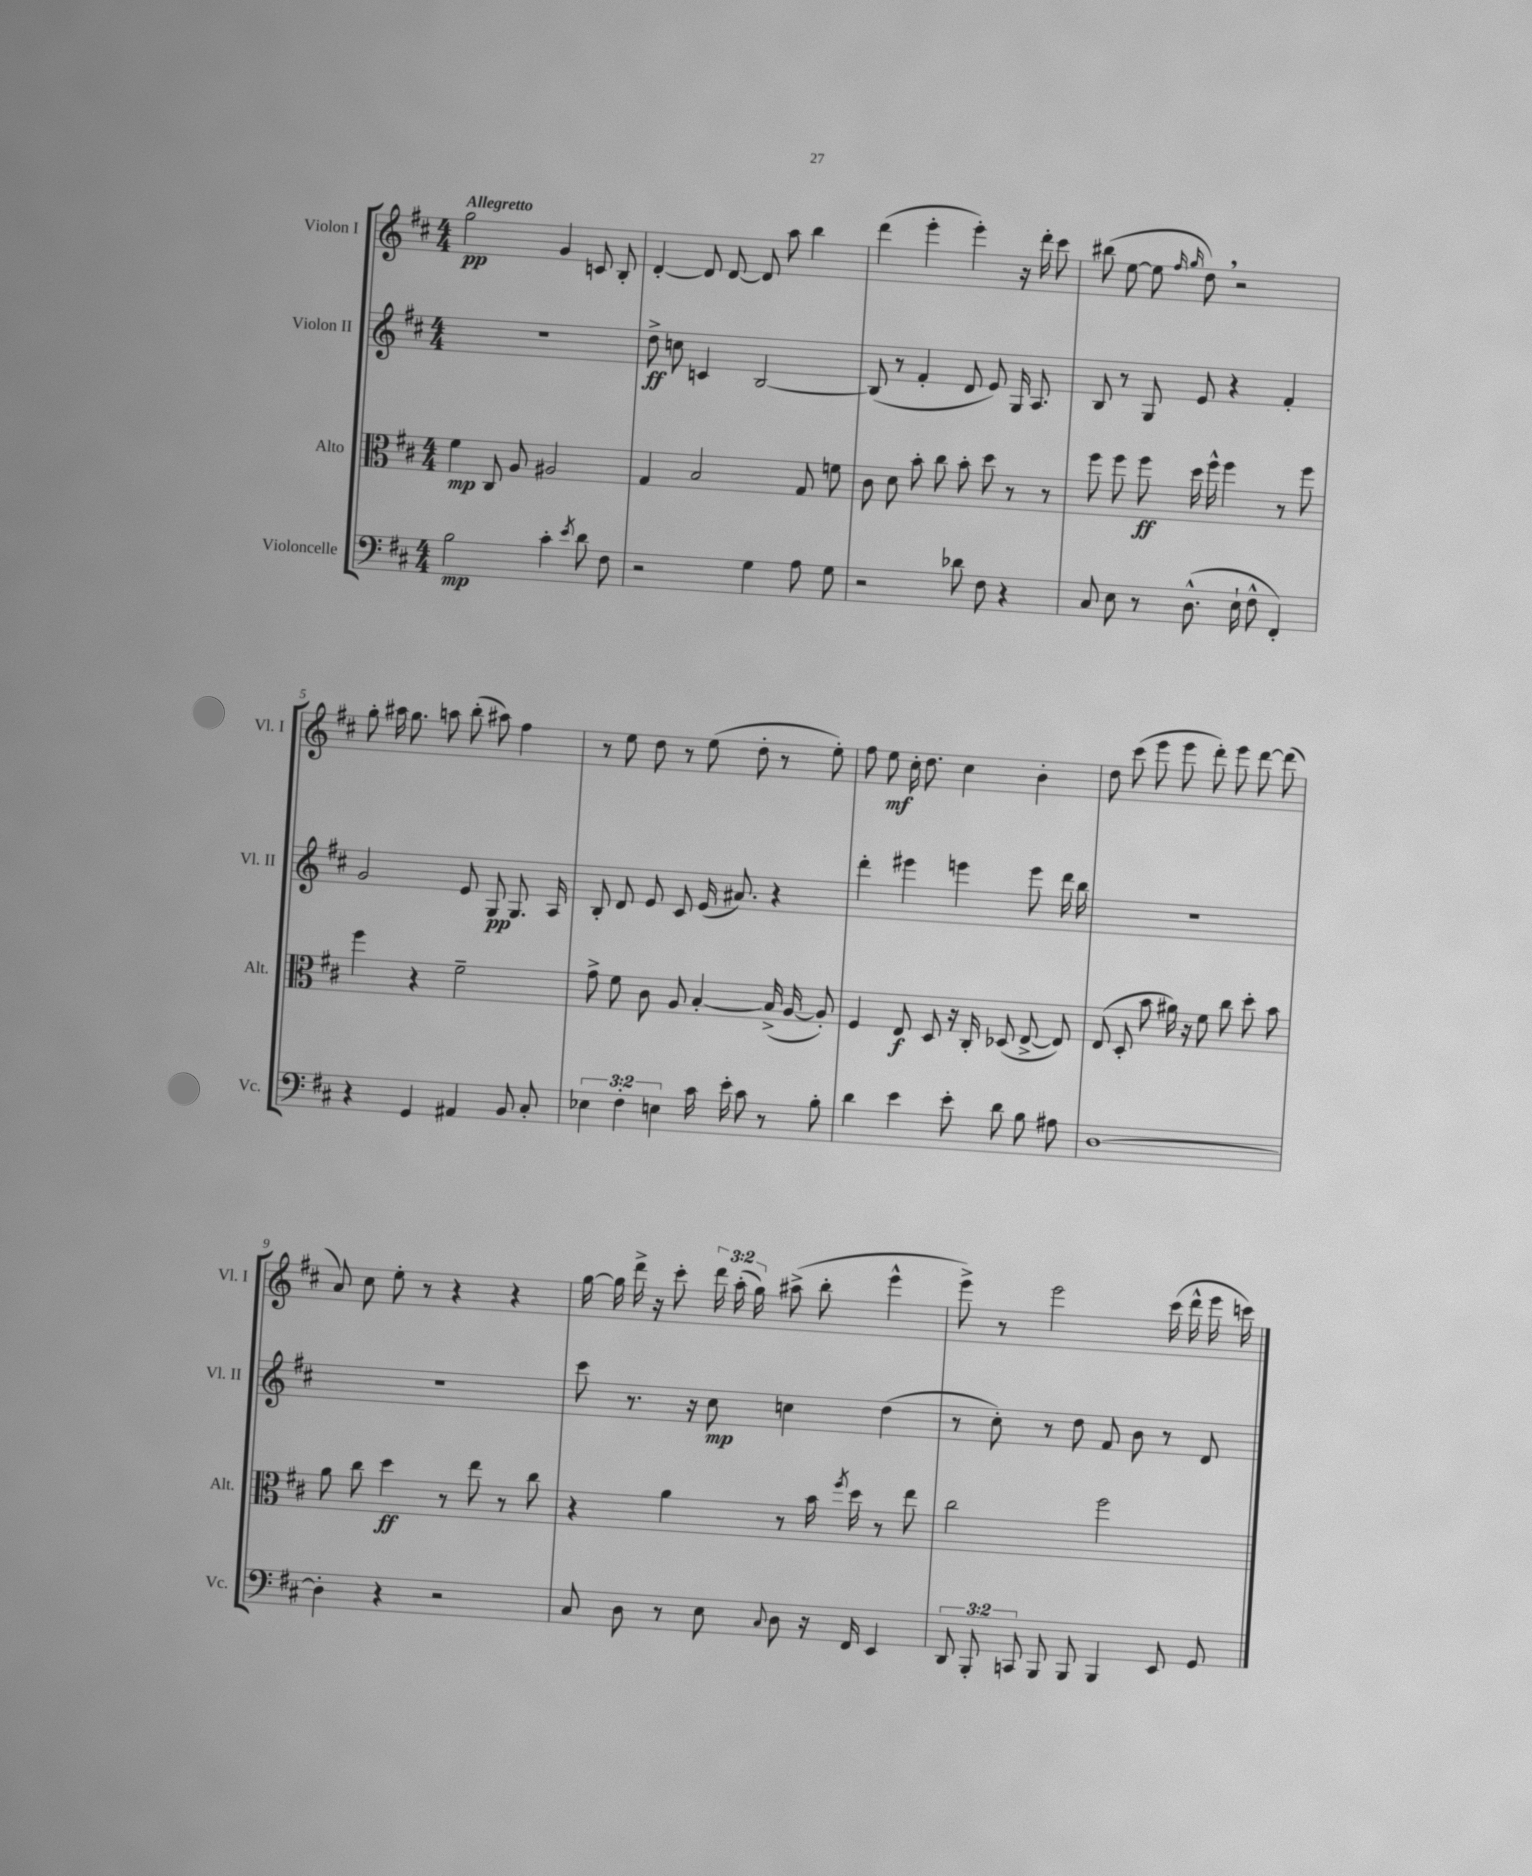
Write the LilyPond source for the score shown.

<<
\new StaffGroup <<
\new Staff = "s0" \with { instrumentName = "Violon I" shortInstrumentName = "Vl. I" } {
    \clef treble \key d \major \numericTimeSignature \time 4/4 \override Staff.TupletNumber.text = #tuplet-number::calc-fraction-text \tempo "Allegretto"
    \autoBeamOff g''2\pp g'4 c'8 b8-. |
    d'4~-. d'8 d'8~ d'8 a''8 b''4 |
    d'''4( e'''4-. e'''4-.) r16 d'''16-. cis'''8 |
    bis''8( e''8~ e''8 \grace { fis''16 g''16 } d''8) \breathe r2 |
    g''8-. ais''16 g''8. a''8 b''8-.( ais''8) fis''4 |
    r8 e''8 d''8 r8 e''8( d''8-. r8 e''8-.) |
    fis''8 e''8\mf cis''16-. d''8. cis''4 b'4-. |
    d''8 cis'''8( e'''8 e'''8 d'''8-.) e'''8 d'''8~ d'''8( |
    a'8) cis''8 e''8-. r8 r4 r4 |
    g''16~ g''16 d'''16-> r16 cis'''8-. \tuplet 3/2 { d'''16 a''16-.( g''16) } ais''8->( b''8-. e'''4-^ |
    e'''8->) r8 e'''2 cis'''16( d'''16-^ e'''16 c'''16) \bar "|." |
}
\new Staff = "s1" \with { instrumentName = "Violon II" shortInstrumentName = "Vl. II" } {
    \clef treble \key d \major \numericTimeSignature \time 4/4
    \autoBeamOff R1 |
    d''8->\ff c''8 c'4 b2~ |
    b8( r8 fis'4-. d'8 e'8) g16 a8. |
    b8 r8 g8 e'8 r4 fis'4-. |
    g'2 e'8 g8\pp g8. a16 |
    b8-. d'8 e'8 cis'8 e'16( ais'8.) r4 |
    d'''4-. eis'''4 e'''4 e'''8 d'''16 b''16 |
    R1 |
    R1 |
    cis'''8 r8. r16 cis''8\mp c''4 d''4( |
    r8 cis''8-.) r8 d''8 fis'8 b'8 r8 d'8 \bar "|." |
}
\new Staff = "s2" \with { instrumentName = "Alto" shortInstrumentName = "Alt." } {
    \clef alto \key d \major \numericTimeSignature \time 4/4
    \autoBeamOff fis'4\mp cis8 a8 ais2 |
    g4 b2 g8 f'8 |
    cis'8 d'8 b'8-. cis''8 b'8-. d''8 r8 r8 |
    fis''8 fis''8 fis''8\ff d''16 fis''16-^ fis''4 r8 fis''8 |
    fis''4 r4 fis'2-- |
    g'8-> fis'8 cis'8 a8 b4~-. b16->( a16~ a8-.) |
    fis4 e8\f d8 r16 cis16-. des8( e8~-> e8) |
    e8( d8-. b'8 ais'16) r16 fis'8 cis''8 d''8-. b'8 |
    a'8 cis''8 d''4\ff r8 e''8 r8 cis''8 |
    r4 a'4 r8 b'16 \acciaccatura { fis''8 } d''16 r8 e''8 |
    cis''2 fis''2 \bar "|." |
}
\new Staff = "s3" \with { instrumentName = "Violoncelle" shortInstrumentName = "Vc." } {
    \clef bass \key d \major \numericTimeSignature \time 4/4 \override Staff.TupletNumber.text = #tuplet-number::calc-fraction-text
    \autoBeamOff b2\mp cis'4-. \acciaccatura { e'8 } d'8 fis8 |
    r2 g4 a8 g8 |
    r2 des'8 fis8 r4 |
    cis8 e8 r8 d8.-^( e16-! fis8-^ fis,4-.) |
    r4 g,4 ais,4 b,8 cis8-. |
    \tuplet 3/2 { ees4 fis4-. e4 } cis'16 e'16-. cis'8 r8 b8-. |
    d'4 e'4 e'8-. d'8 b8 ais8 |
    d1~ |
    d4-. r4 r2 |
    cis8 d8 r8 e8 \appoggiatura { cis8 } d8 r16 fis,16 e,4 |
    \tuplet 3/2 { d,8 b,,8-. c,8 } b,,8 b,,8 b,,4 e,8 g,8 \bar "|." |
}
>>
>>
